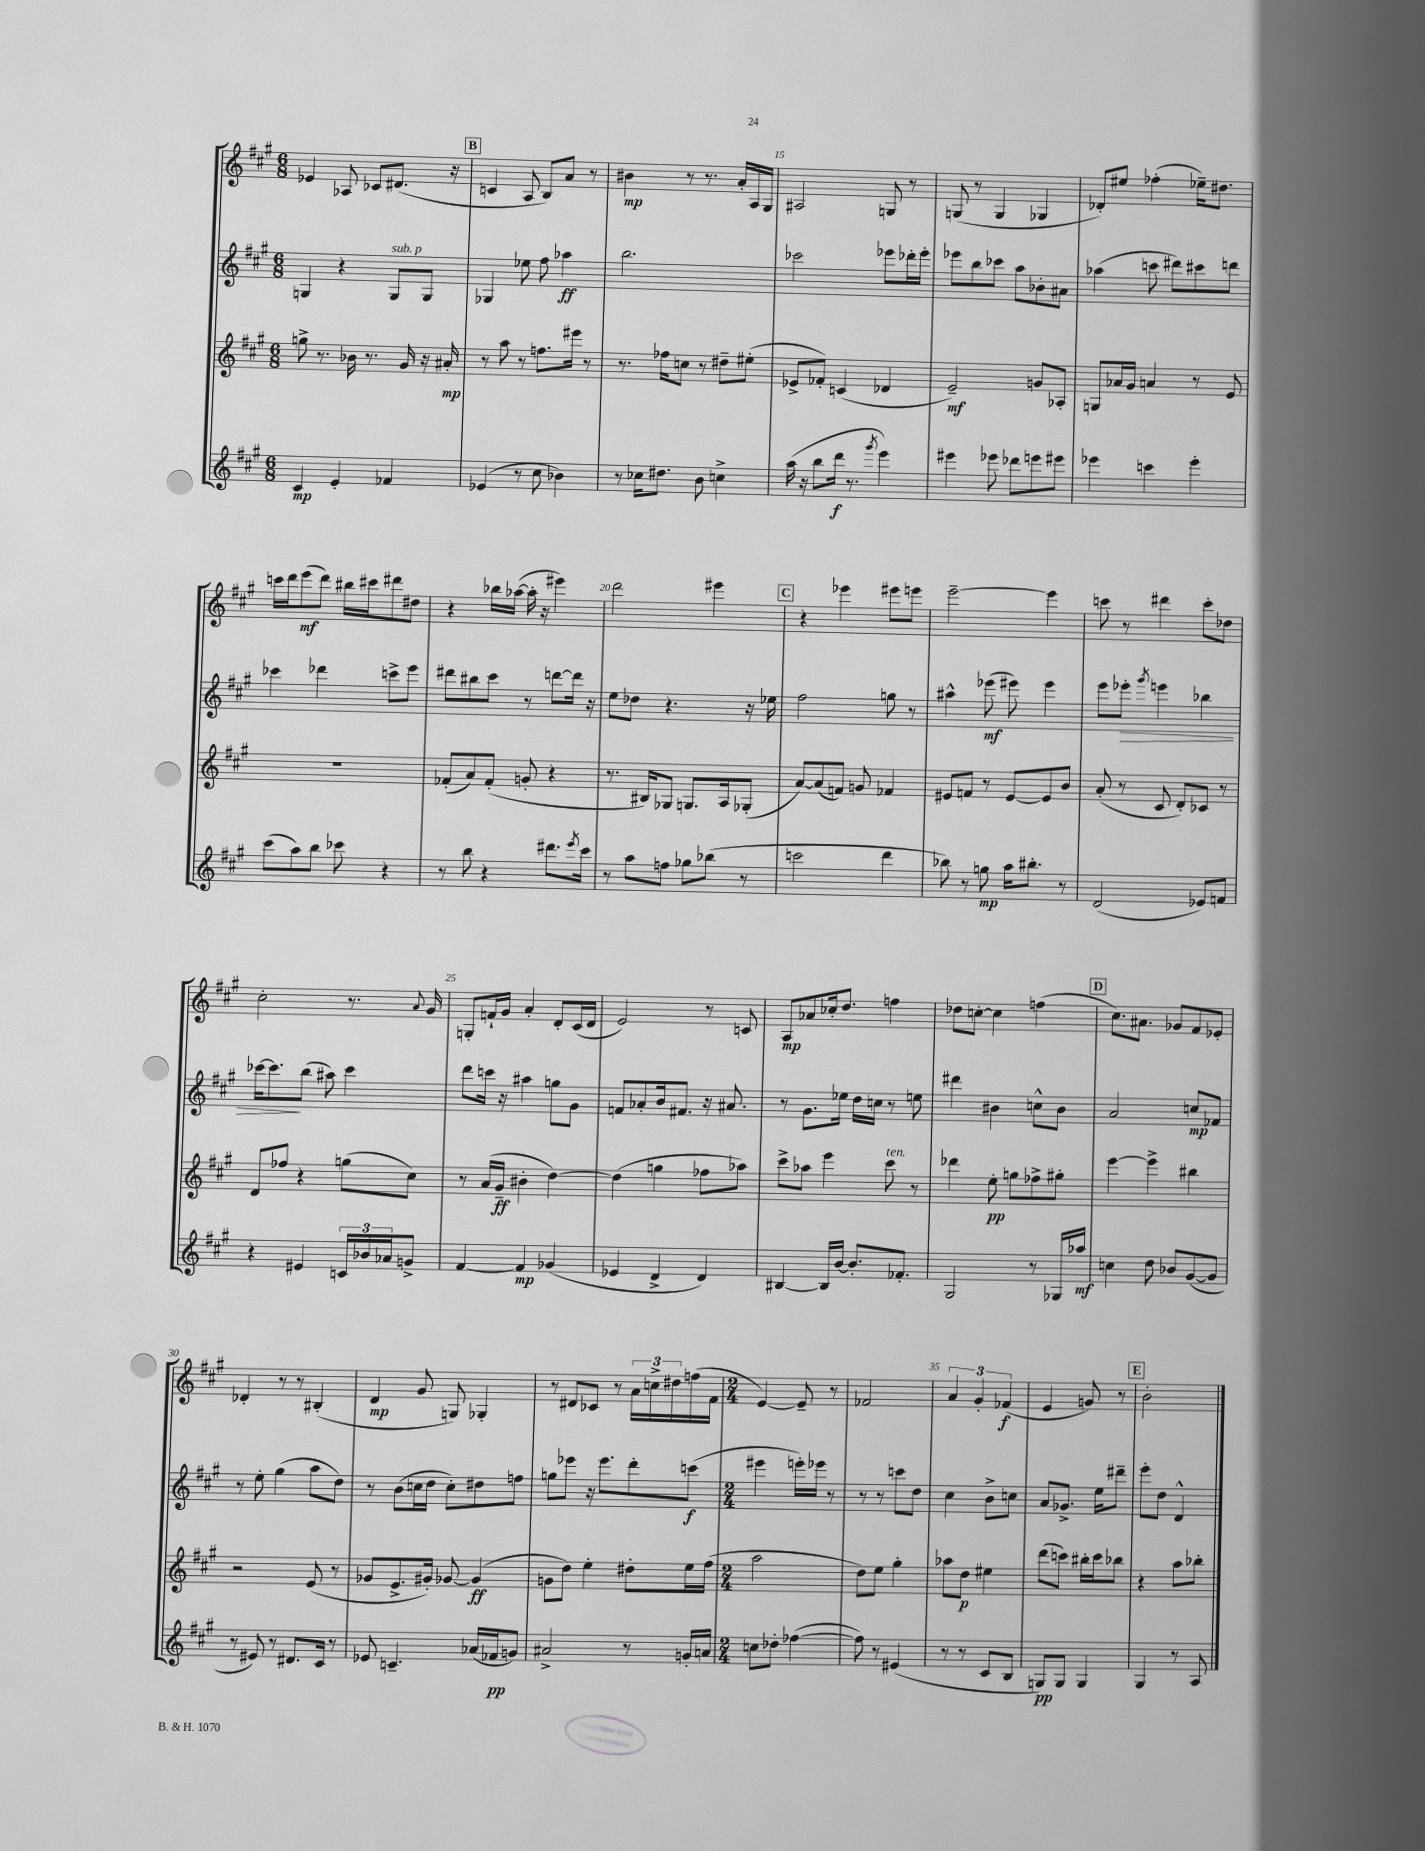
<<
\new StaffGroup <<
\new Staff = "s0" {
    \clef treble \key a \major \numericTimeSignature \time 6/8
    ees'4 aes8 ces'8 dis'8.( r16 |
    \mark \markup { \box "B" } c'4 a8 b8) a'8 r8 |
    bis'4\mp r8 r8. a'16-. a16 gis16 |
    ais2 g8 r8 |
    g8( r8 g4 ges4 |
    des'8-.) eis''8 fes''4-.( ees''16--) dis''8. |
    c'''16 d'''16 e'''8\mf( d'''8) bis''16 cis'''16 dis'''8 dis''8 |
    r4 bes''16 aes''16~( aes''16-. r16 eis'''4) |
    d'''2 eis'''4 |
    \mark \markup { \box "C" } r4 ees'''4 eis'''8 e'''8 |
    e'''2~-- e'''4 |
    c'''8 r8 dis'''4 c'''8-. des''8 |
    cis''2-. r8. \appoggiatura { a'8 } gis'16 |
    g8-. f'16-! gis'16 a'4-. d'8-. cis'16( d'16 |
    e'2) r8 c'8 |
    a8\mp aes'8 ces''16-. d''8. f''4 |
    des''8 c''8~-. c''4 f''4( |
    \mark \markup { \box "D" } cis''8.) ais'8. ges'8 fis'8 ees'8-. |
    des'4-. r8 r8 bis4-.( |
    d'4\mp gis'8 g8) ges4-. |
    r8 dis'8 ces'8 r8 \tuplet 3/2 { a'16 c''16-> dis''16 } f''16( fis'16 |
    \numericTimeSignature \time 2/4 e'4~) e'8-- r8 |
    fes'2 |
    \tuplet 3/2 { a'4 gis'4-. fes'4\f( } |
    e'4 g'8) r8 |
    \mark \markup { \box "E" } b'2-. \bar "|." |
}
\new Staff = "s1" {
    \clef treble \key a \major \numericTimeSignature \time 6/8
    g4 r4 g8^\markup { \italic "sub. p" } g8 |
    \mark \markup { \box "B" } ges4 ees''8 fis''8 aes''4\ff |
    b''2. |
    ces'''2 ees'''8 des'''16-. ees'''16-. |
    ees'''8 b''8 ces'''8 a''8 bes'8-. ais'8 |
    aes''4( c'''8 dis'''8) cis'''8 d'''8 |
    ces'''4 des'''4 c'''8-> e'''8 |
    dis'''8 bis''8 cis'''8 r8 d'''8~ d'''16 r16 |
    e''8 des''8 r4. r16 ees''16 |
    \mark \markup { \box "C" } fis''2 g''8 r8 |
    ais''4-^ ees'''8\mf( eis'''8) eis'''4 |
    e'''8 ees'''8-.\> \acciaccatura { gis'''8 } e'''4 bes''4 |
    ces'''16~ ces'''8.\! b''8( ais''8) ces'''4 |
    d'''8 c'''16 r16 ais''4 g''8 gis'8 |
    f'8 aes'8-. b'16 fis'8. r16 ais'8. |
    r8 gis'8. ees''16 d''16 c''16 r8 e''8 |
    dis'''4 bis'4 c''8-^ bis'8 |
    \mark \markup { \box "D" } a'2 c''8\mp fes'8 |
    r8 e''8-. gis''4( a''8 d''8) |
    r8 b'8( c''16 d''16 c''8-.) dis''8 f''8 |
    g''8 ees'''8 r16 ees'''8. d'''8-. c'''8\f( |
    \numericTimeSignature \time 2/4 eis'''4 e'''16-.) ees'''16 r8 |
    r8 r8 c'''8 d''8 |
    cis''4 b'8-> c''8 |
    a'8 ges'8.-> e''16 dis'''8-- |
    \mark \markup { \box "E" } e'''8-. d''8 d'4-^ \bar "|." |
}
\new Staff = "s2" {
    \clef treble \key a \major \numericTimeSignature \time 6/8
    g''8-> r8. bes'16 r8. gis'16 r16 ais'16-.\mp |
    \mark \markup { \box "B" } r8 a''8 r8 f''8. eis'''16 r8 |
    r8. fes''16 c''8 r8 dis''8-- eis''8-.( |
    ees'8-> fes'8-.) c'4( des'4 |
    e'2--\mf) g'8 aes8-. |
    g8 aes'16 gis'16 a'4 r8 e'8 |
    R2. |
    fes'8-.( a'8) fes'8-.( g'8-. r4 |
    r8. bis16) ges8 g8. a16 ges8-.( |
    \mark \markup { \box "C" } a'8~) a'8( f'8) g'8 fes'4 |
    eis'8 f'8 r8 eis'8~ eis'8 b'8 |
    a'8-.( r8 cis'8 d'8-.) ces'8 r8 |
    d'8 fes''8 r4 g''8( cis''8) |
    r8 a'16( gis'16--\ff bis'4-. d''4~) |
    d''4( g''4 fes''8 aes''8) |
    cis'''8-> aes''8 e'''4 cis'''8^\markup { \italic "ten." } r8 |
    des'''4 e''8-.\pp g''8 fes''8-> gis''8-. |
    \mark \markup { \box "D" } e'''4~ e'''4-> bis''4 |
    r2 e'8( r8 |
    ges'8 e'8.-> gis'16-.) ges'8~ ges'4\ff( |
    g'8 d''8) e''4-. dis''8-. e''16 fis''16( |
    \numericTimeSignature \time 2/4 a''2 |
    d''8) e''8 gis''4-. |
    aes''8 d''8\p eis''4 |
    d'''8( c'''8) bis''16-. c'''16 bes''8 |
    \mark \markup { \box "E" } r4 a''8 bes''8-. \bar "|." |
}
\new Staff = "s3" {
    \clef treble \key a \major \numericTimeSignature \time 6/8
    cis'4\mp e'4-. fes'4 |
    \mark \markup { \box "B" } ees'4( r8 cis''8 bes'4) |
    r8 ces''16 dis''8. b'8 c''4-> |
    a''16( r16 b''8 d'''16\f r8. \acciaccatura { gis'''8 } e'''4) |
    eis'''4 ees'''8 des'''8 e'''8 eis'''8 |
    ees'''4 c'''4 ees'''4-. |
    cis'''8( a''8) b''8 ces'''8 r4 |
    r8 b''8 r4 dis'''8. \acciaccatura { e'''8 } cis'''16 |
    r8 a''8 f''8 ges''8 bes''8( r8 |
    \mark \markup { \box "C" } c'''2 d'''4 |
    bes''8) r8 g''8\mp a''16 bis''8.-. r8 |
    d'2( ees'8) f'8 |
    r4 eis'4 \tuplet 3/2 { c'16 bes'16 aes'16 } g'8-> |
    fis'4~ fis'4\mp ges'4( |
    ees'4 d'4-> d'4) |
    bis4~ bis16 b'16~ b'8.-. fes'8.-. |
    gis2 r8 ges16 aes''16\mf |
    \mark \markup { \box "D" } c''4 d''8 bes'8 gis'8~( gis'8 |
    r8 eis'8) r8 dis'8. cis'16 r8 |
    ees'8 c'4.-- aes'16( fes'16\pp g'8) |
    ais'2-> r8 g'16-. a'16 |
    \numericTimeSignature \time 2/4 c''8 des''8-. fes''4~( |
    fes''8) r8 eis'4( |
    r8 r8 cis'8 b8 |
    g8\pp) g8 g4 |
    \mark \markup { \box "E" } gis4 r8 a8 \bar "|." |
}
>>
>>
\layout { \context { \Score currentBarNumber = #12 \override BarNumber.break-visibility = ##(#f #t #t) barNumberVisibility = #(every-nth-bar-number-visible 5) } }
